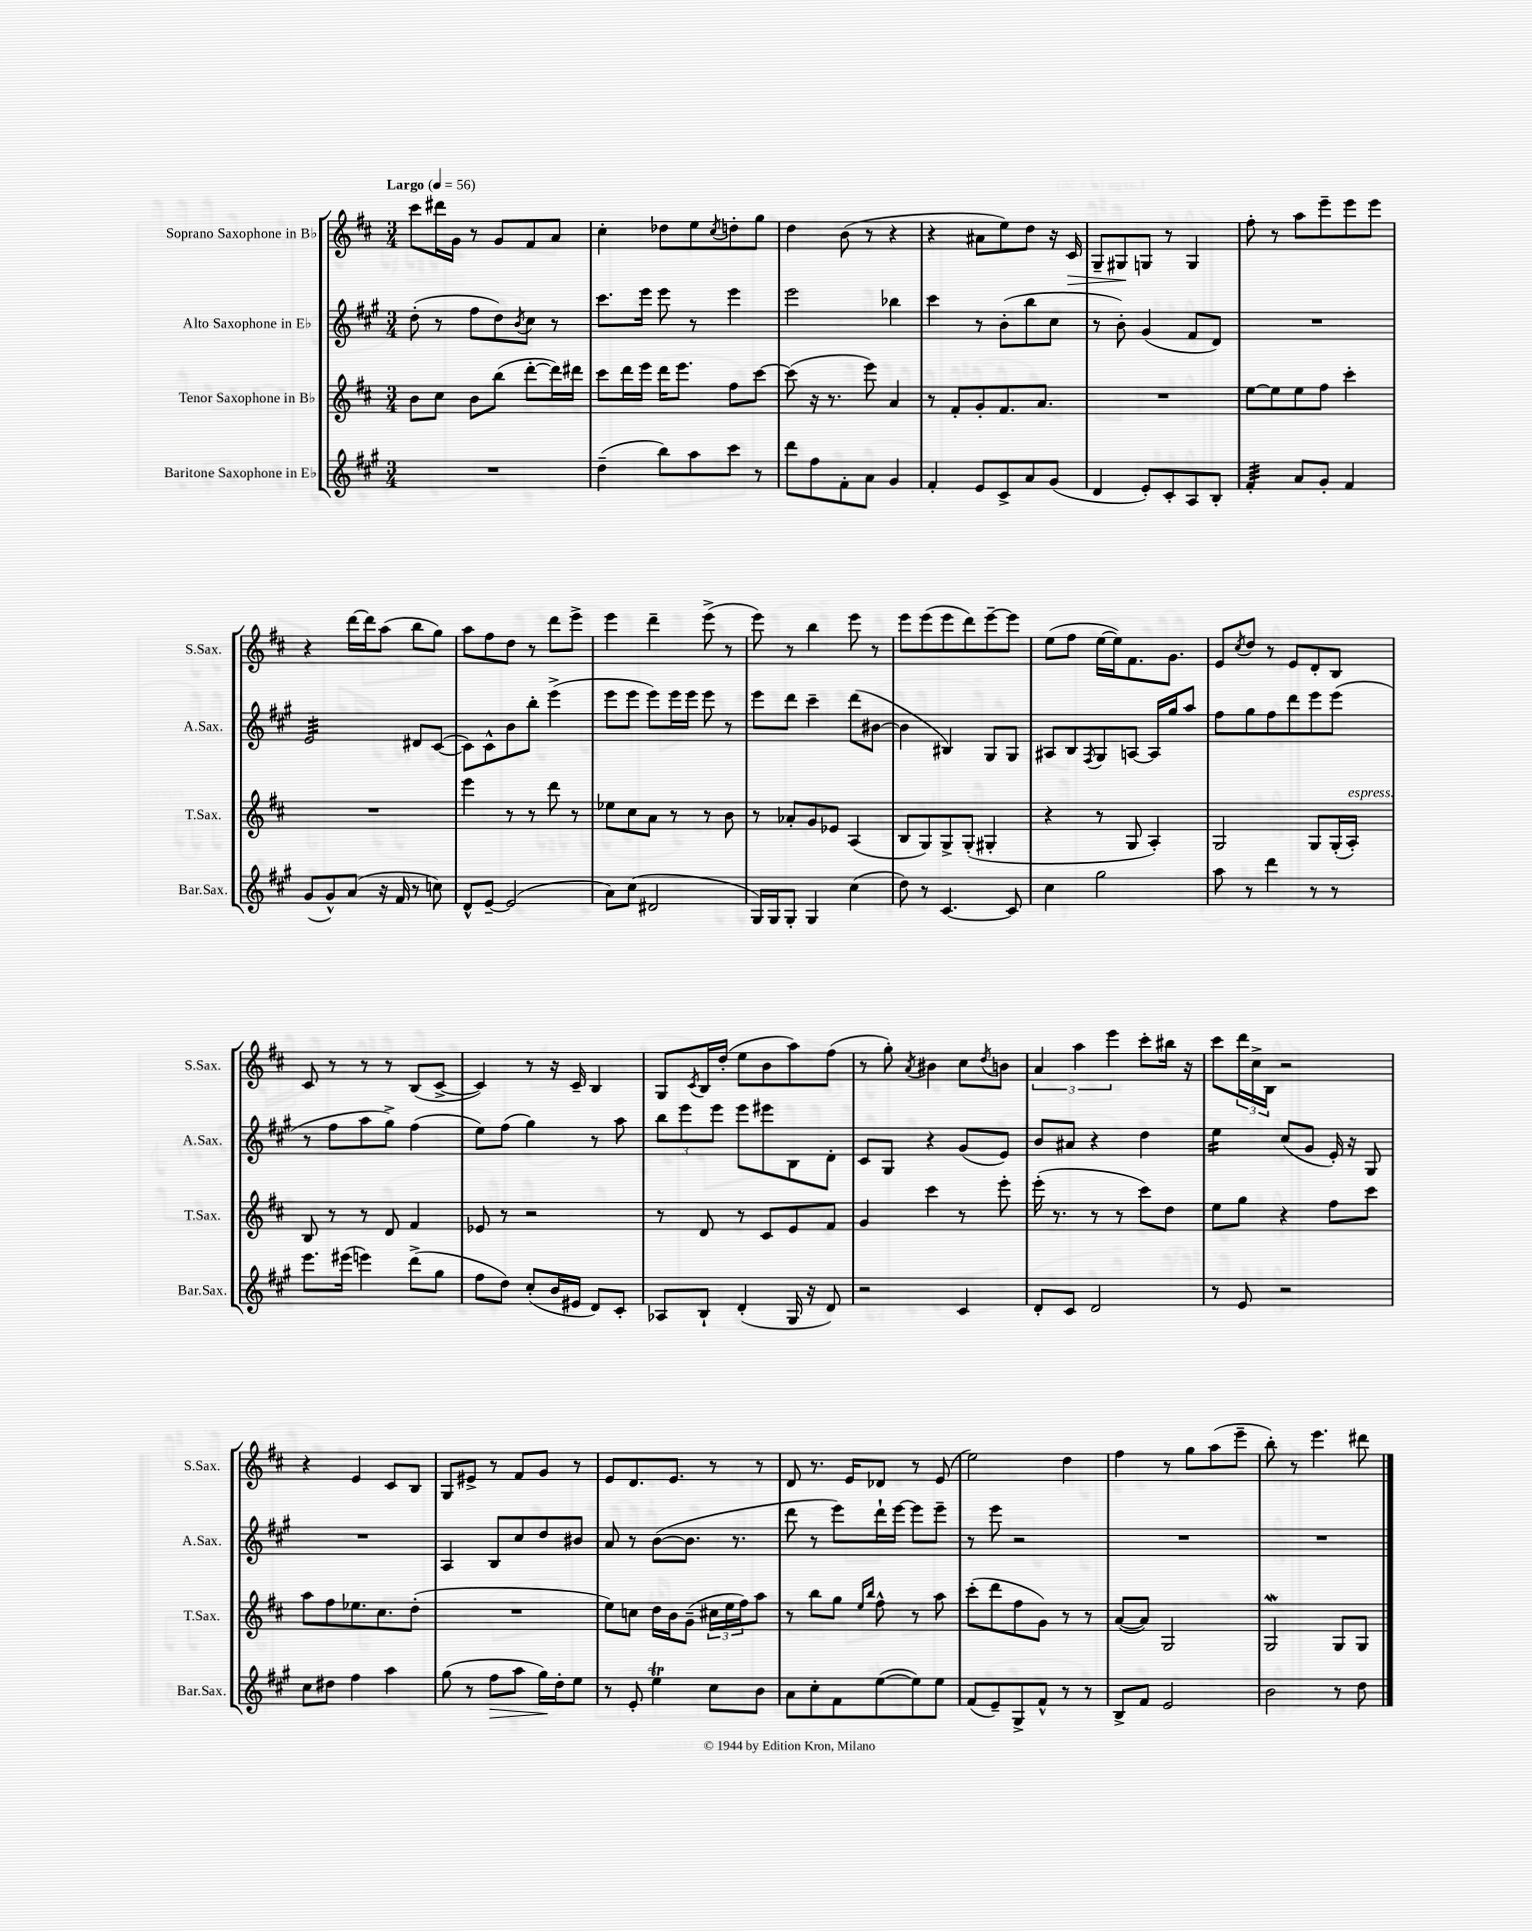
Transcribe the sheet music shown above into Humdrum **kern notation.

**kern	**kern	**kern	**kern
*staff4	*staff3	*staff2	*staff1
*clefG2	*clefG2	*clefG2	*clefG2
*k[f#c#g#]	*k[f#c#]	*k[f#c#g#]	*k[f#c#]
*M3/4	*M3/4	*M3/4	*M3/4
*MM56	*MM56	*MM56	*MM56
2.r	8b\L	(8dd'\	8ccc#\L
.	8cc#\J	8r	16ddd#\L
.	.	.	16g\JJ
.	8b\L	8ff#\L	8r
.	(8bb\J	8dd\)	8g/L
.	.	8qb/	.
.	[8ddd'\L	8cc#\J	8f#/
.	16ddd\]L)	8r	8a/J
.	16ddd#\JJ	.	.
=	=	=	=
(4dd~\	8ccc#\L	8.ccc#\L	4cc#'\
.	16ddd\L	.	.
.	16eee\JJ	16eee\Jk	.
8bb\L)	16ddd\LK	8eee\	8dd-\L
.	8.eee\J	.	.
8aa\	.	8r	8ee\
.	.	.	8qcc#/
8ccc#\J	8ff#\L	4eee\	8dd'\
8r	[8ccc#\J	.	8gg\J
=	=	=	=
8ddd\L	(8ccc#\]	2eee\	4dd\
8ff#\	16r	.	.
.	8.r	.	.
8f#'\	.	.	(8b\
8a\J	8eee\)	.	8r
4g#/	4a/	4bb-\	4r
=	=	=	=
4f#'/	8r	4ccc#\	4r
.	8f#'/L	.	.
8e/L	8g'/	8r	8a#\L
8c#^/	8.f#/	(8b'\L	8ee\)
8a/	.	8bb\	8dd\J
.	8.a/J	.	.
(8g#/J	.	8cc#\J	16r
.	.	.	16c#/
=	=	=	=
4d/	2.r	8r	8G~/L
.	.	8b'\)	8G#/
8e'/L)	.	(4g#/	8G/J
8c#'/	.	.	8r
8A/	.	8f#/L	4G/
8B'/J	.	8d/J)	.
=	=	=	=
4f#'/	[8ee\L	2.r	8ff#'\
.	8ee\]	.	8r
8a/L	8ee\	.	8aa\L
8g#'/J	8ff#\J	.	8eee~\
4f#/	4ccc#'\	.	8eee\
.	.	.	8eee\J
=	=	=	=
(8g#/L	2.r	2e/	4r
8g#^^/)	.	.	.
(8a/J	.	.	[16ddd\LL
.	.	.	16ddd\]J
16r	.	.	(8aa\J
16f#/	.	.	.
8r	.	8d#/L	8bb\L
8cc\)	.	([8c#/J	8gg\J)
=	=	=	=
8d^^/L	4eee\	8c#\]L)	8aa\L
[8e~/J	.	8c#^^\	8ff#\
(2e/]	8r	8b\	8dd\J
.	8r	8bb'\J	8r
.	8ddd\	(4eee^\	8ddd\L
.	8r	.	8eee^\J
=	=	=	=
8a\L)	8ee-\L	8eee\L	4eee\
(8cc#\J	8cc#\	8eee\J	.
2d#/	8a\J	8eee\L)	4ddd~\
.	8r	16eee\L	.
.	.	16eee\JJ	.
.	8r	8eee\	(8eee^\
.	8b\	8r	8r
=	=	=	=
16G#/LL)	8r	8eee\L	8eee\)
16G#/J	.	.	.
8G#'/J	8a-'/L	8ddd\J	8r
4G#/	8g/	4ccc#~\	4bb\
.	8e-/J	.	.
(4cc#\	(4A/	(8ddd\L	8eee\
.	.	[8b#\J	8r
=	=	=	=
8dd\)	8B/L	4b#\]	8eee\L
8r	8G/)	.	(8eee\
[4.c#/	8G^/	4B#/)	8eee\
.	(8G'/J	.	8ddd\)
.	4G#'/	8G#/L	[8eee~\
8c#/]	.	8G#/J	8eee\]J
=	=	=	=
4cc#\	4r	8A#/L	(8ee\L
.	.	8B/	8ff#\J
.	.	8qF#/	.
2gg#\	8r	8G#/	[16ee\LL
.	.	.	16ee\]J)
.	8G/	[8A/J	8.f#\
.	4A'/)	16A/]LL	.
.	.	16gg#/J	8.g\J
.	.	8aa/J	.
=	=	=	=
8aa\	2G/	8ff#\L	8e/L
.	.	.	8qcc#/
8r	.	8gg#\	8dd/J
4ddd\	.	8ff#\	8r
.	.	8ddd\	8e/L
8r	8G/L	8eee\	8d'/
8r	(16G'/L	(8eee\J	8B/J
.	16A'/JJ)	.	.
=	=	=	=
8.eee\L	8B/	8r	8c#/
.	8r	8ff#\L	8r
(16eee#\Jk	.	.	.
4eee\)	8r	8aa\	8r
.	8d/	8gg#^\J)	8r
(8ddd^\L	4f#/	(4ff#\	(8B/L
8gg#\J	.	.	[8c#^/J
=	=	=	=
8ff#\L	8e-/	8ee\L)	4c#/])
8dd\J)	8r	(8ff#\J	.
(8cc#'/L	2r	4gg#\)	8r
16b/L	.	.	16r
16e#/JJ	.	.	16c#~/
8d/L)	.	8r	4B/
8c#'/J	.	8aa\	.
=	=	=	=
8A-/L	8r	12bb\L	8G/L
.	.	12eee\	.
.	.	.	8qc#/
8B`/J	8d/	.	16B/L
.	.	12eee\J	.
.	.	.	(16dd'/JJ
(4d'/	8r	8eee\L	8ee\L
.	8c#/L	8eee#\	8b\
16G#/	8e/	8B\	8aa\)
16r	.	.	.
8d/)	8f#/J	8d'\J	(8ff#\J
=	=	=	=
2r	4g/	8c#/L	8r
.	.	8G#/J	8gg'\)
.	.	.	8qa/
.	4ccc#\	4r	4b#\
4c#/	8r	(8g#/L	8cc#\L
.	.	.	8qdd/
.	8eee'\	8e/J)	8b\J
=	=	=	=
8d'/L	(16eee'\	8b/L	6a/
.	8.r	.	.
8c#/J	.	8a#/J	.
.	.	.	6aa\
2d/	8r	4r	.
.	.	.	6eee\
.	8r	.	.
.	8ccc#\L)	4dd\	8ccc#'\L
.	8dd\J	.	16bb#\Jk
.	.	.	16r
=	=	=	=
8r	8ee\L	4ee\	8ccc#\L
8e/	8gg\J	.	24ddd\L
.	.	.	24cc#^\
.	.	.	24B\JJ
2r	4r	(8cc#/L	2r
.	.	8g#/J	.
.	8ff#\L	16e'/)	.
.	.	16r	.
.	8ccc#\J	8G#/	.
=	=	=	=
8cc#\L	8aa\L	2.r	4r
8dd#\J	8ff#\	.	.
4ff#\	8.ee-\	.	4e/
.	8.cc#\	.	.
4aa\	.	.	8c#/L
.	(8dd'\J	.	8B/J
=	=	=	=
(8gg#\	2.r	4A/	8G/L
8r	.	.	8e#^/J
8ff#\L	.	8B/L	8r
8aa\J	.	8cc#/	8f#/L
16gg#\LL)	.	8dd/	8g/J
16dd'\J	.	.	.
8ee\J	.	8b#/J	8r
=	=	=	=
8r	8ee\L)	8a/	8e/L
8e'/	8cc\J	8r	8.d/
4ee\	16dd\LL	([8b\L	.
.	16b\J	.	8.e/J
.	(8g~\J	8.b\]J	.
8cc#\L	24cc#\LL	.	8r
.	24ee\	.	.
.	.	8.r	.
.	24ff#\J)	.	.
8b\J	8aa\J	.	8r
=	=	=	=
8a\L	8r	8ddd\	8d/
8cc#'\	8bb\L	8r	8.r
8f#\	8gg\J	8eee\L)	.
.	.	.	16e/LK
.	16qqee/LL	.	.
.	16qqbb/JJ	.	.
([8ee\	8ff#^^\	16ddd`\L	8d-/J
.	.	[16eee\JJ	.
8ee\])	8r	8eee\]L	8r
8ee\J	8aa\	8eee~\J	(8e/
=	=	=	=
(8f#/L	(8ccc#'\L	8r	2ee\)
8e~/)	8ddd\	8eee\	.
8G#^/	8ff#\	2r	.
8f#^^/J	8g\J)	.	.
8r	8r	.	4dd\
8r	8r	.	.
=	=	=	=
8B^/L	([8a/L	2.r	4ff#\
8f#/J	8a/]J)	.	.
2e/	2G/	.	8r
.	.	.	8gg\L
.	.	.	(8aa\
.	.	.	8eee~\J
=	=	=	=
2b\	2G/	2.r	8bb'\)
.	.	.	8r
.	.	.	4.eee\
8r	8G/L	.	.
8dd\	8G/J	.	8ddd#\
==	==	==	==
*-	*-	*-	*-
